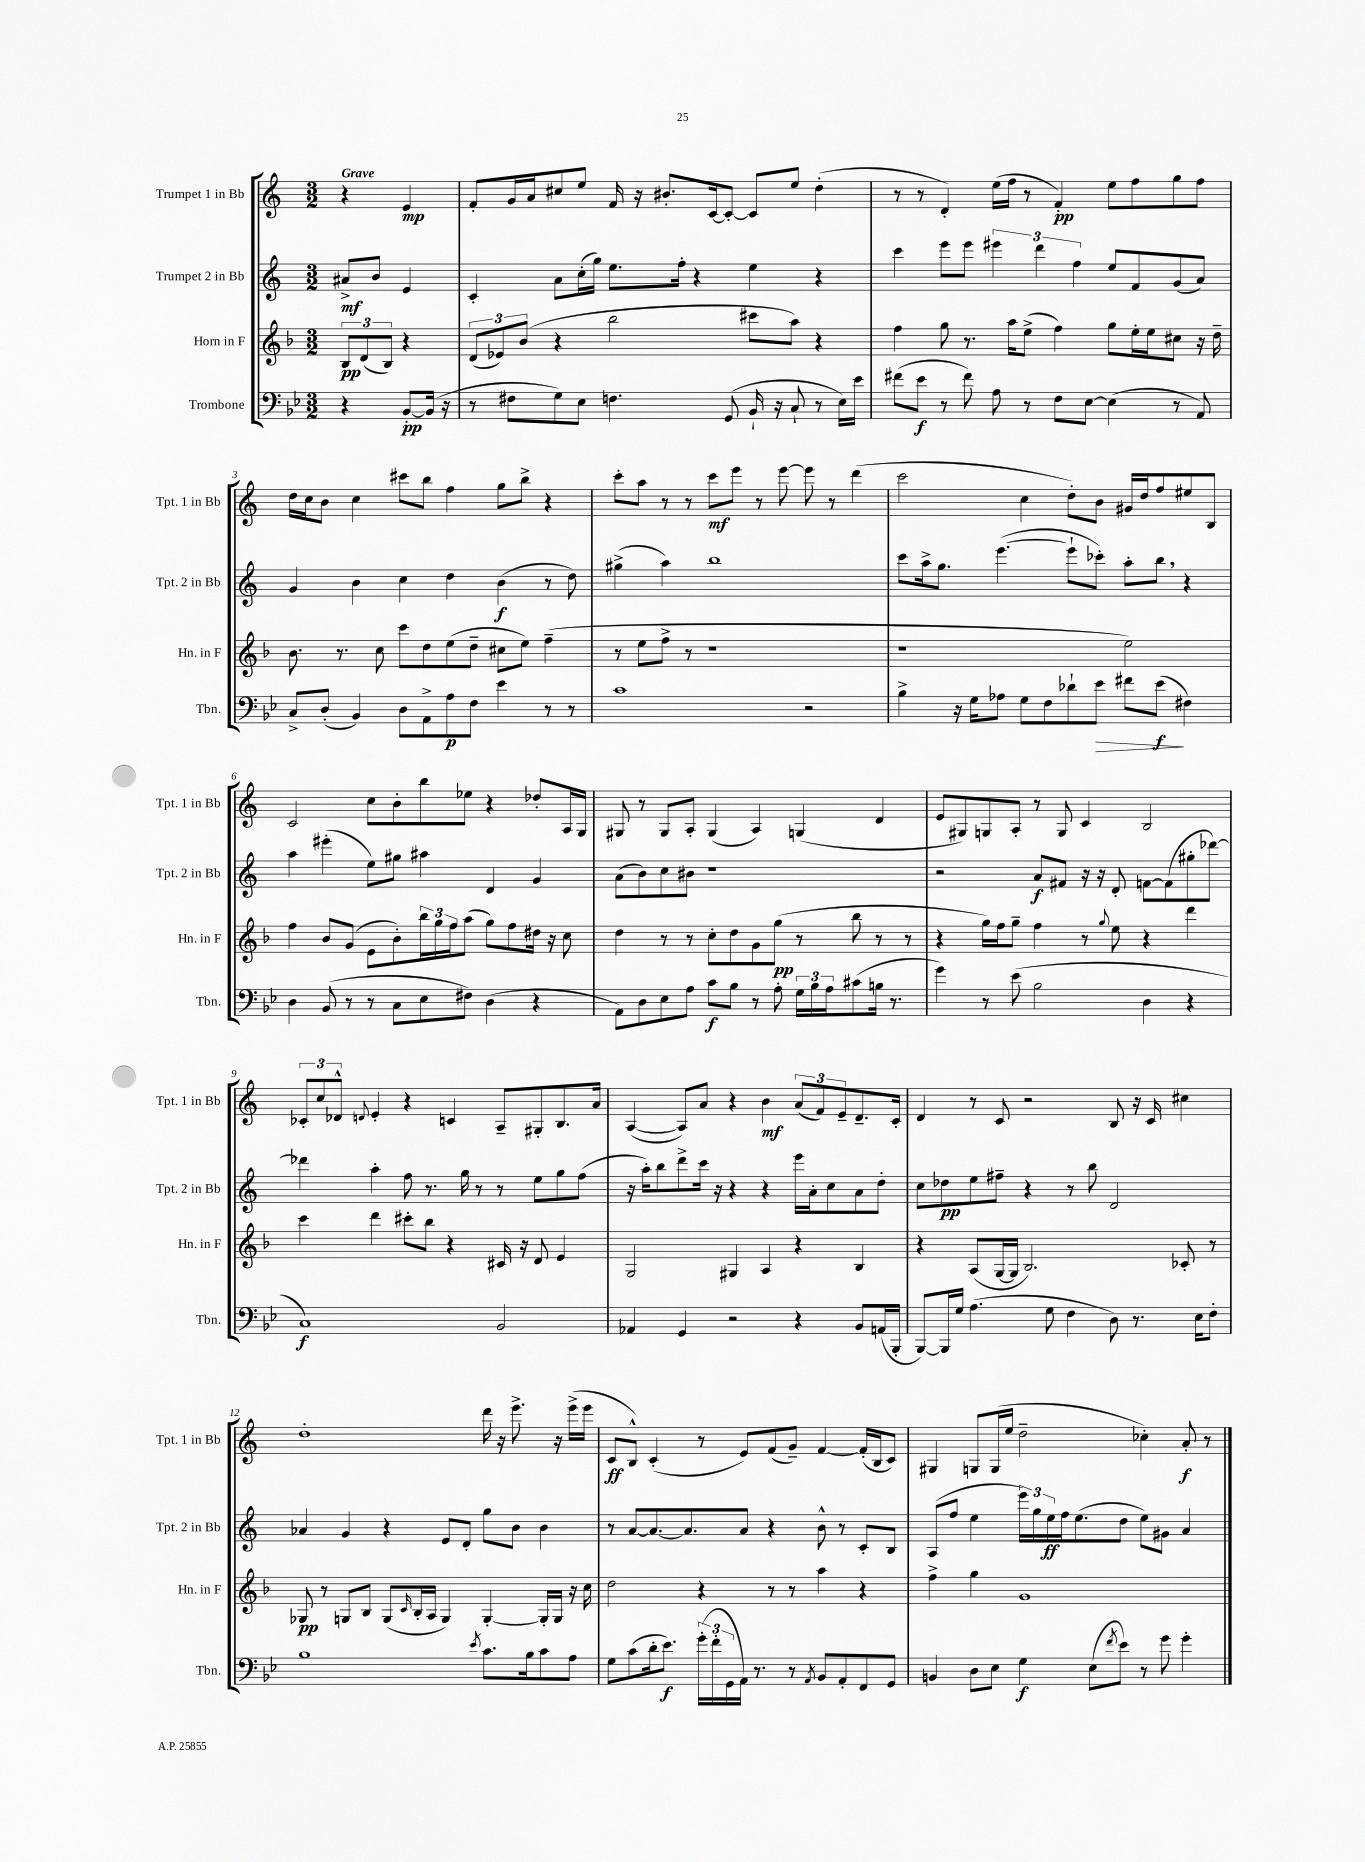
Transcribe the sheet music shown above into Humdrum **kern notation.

**kern	**kern	**kern	**kern
*staff4	*staff3	*staff2	*staff1
*clefF4	*clefG2	*clefG2	*clefG2
*k[b-e-]	*k[b-]	*k[]	*k[]
*M3/2	*M3/2	*M3/2	*M3/2
4r	12B-	8a#^	4r
.	(12d	.	.
.	.	8b	.
.	12B-)	.	.
[8BB-'	4r	4e	4e
(16BB-]	.	.	.
16r	.	.	.
=	=	=	=
8r	(12d	4c'	8f'
.	12e-)	.	.
8F#	.	.	16g
.	(12b-	.	.
.	.	.	16a
8G)	4r	8a	8cc#
8E-	.	(16cc'	8ee
.	.	16gg)	.
4.F	2bb-	8.ee	16f
.	.	.	16r
.	.	.	8.b#'
.	.	16ff'	.
.	.	4r	.
.	.	.	[16c
(8GG	.	.	8c'_
16BB-`	8ccc#	4ee	8c]
16r	.	.	.
8C`	8aa)	.	8ee
8r	4r	4r	(4dd'
16E-)	.	.	.
16e-	.	.	.
=	=	=	=
(8f#	4ff	4ccc	8r
8e-	.	.	8r
8r	8gg	8eee	4d')
8f#)	8.r	8eee	.
8A	.	6eee#	(16ee
.	16aa	.	16ff
8r	(8ee^	.	8r
.	.	6ddd	.
8F	4ff)	.	4f')
.	.	6ff	.
[8E-	.	.	.
(4E-]	8gg	8ee	8ee
.	16ee'	8f	8ff
.	16ee	.	.
8r	8cc#	(8g	8gg
8AA)	16r	8a)	8ff
.	16dd~	.	.
=	=	=	=
8C^	8.b-	4g	16dd
.	.	.	16cc
(8D'	.	.	8b
.	8.r	.	.
4BB-)	.	4b	4cc
.	8cc	.	.
8D	8ccc	4cc	8ccc#
8AA^	8dd	.	8bb
8A	(8ee	4dd	4ff
8F	8dd~	.	.
4e-	8cc#	(4b	8gg
.	8ee)	.	8bb^
8r	(4ff~	8r	4r
8r	.	8dd)	.
=	=	=	=
1c	8r	(4gg#^	8ccc'
.	8ee	.	8aa
.	8ff^	4aa)	8r
.	8r	.	8r
.	1r	1bb	8ccc
.	.	.	8eee
.	.	.	8r
.	.	.	[8eee
2r	.	.	8eee]
.	.	.	8r
.	.	.	(4ddd
=	=	=	=
4B-^	1r	8ccc	2ccc
.	.	16aa^	.
.	.	8.gg	.
16r	.	.	.
16G	.	.	.
8A-	.	([4.eee	.
8G	.	.	4cc
8F	.	.	.
8d-`	.	8eee`]	8dd')
8e-	.	8ccc-')	8b
8f#	2ee)	8aa'	16g#
.	.	.	16dd
(8e-	.	8bb	8ff
4F#)	.	4r	8ee#
.	.	.	8B
=	=	=	=
4D	4ff	4aa	2c
(8BB-	8b-	(4eee#'	.
8r	(8g	.	.
8r	8e	8ee)	8cc
8C	8b-')	8gg#	8b'
8E-	24bb-	4aa#	8bb
.	24gg	.	.
.	24ff	.	.
8F#)	(8aa	.	8ee-
(4D	8gg)	4d	4r
.	8ff	.	.
4r	16dd#	4g	8dd-'
.	16r	.	.
.	8cc	.	16A
.	.	.	16G
=	=	=	=
8AA)	4dd	(8a	8G#
8D	.	8b)	8r
8E-	8r	8cc	8G#
8A	8r	8b#	8A'
8c	8cc'	1r	(4G#
8B-	8dd	.	.
8r	8g	.	4A)
8A'	(8gg	.	.
24G	8r	.	(4G
24B-	.	.	.
24A	.	.	.
(8c#	8bb-	.	.
16B	8r	.	4d
8.r	.	.	.
.	8r	.	.
=	=	=	=
4g)	4r	2r	8e
.	.	.	8G#)
8r	16gg)	.	8G
.	16ff	.	.
(8e-	8gg~	.	8A'
2B-	4ff	8a	8r
.	.	8f#	8G
.	8r	16r	4c
.	.	16r	.
.	8qqgg	.	.
.	8ee	8d'	.
4D	4r	[8f	2B
.	.	(8f]	.
4r	4ddd	8gg#'	.
.	.	[8ddd-)	.
=	=	=	=
1C)	4ccc	4ddd-]	12c-'
.	.	.	12cc
.	.	.	12d-^^
.	.	.	8qqd
.	4ddd	4aa'	4e'
.	8ccc#'	8ff	4r
.	8bb-	8.r	.
.	4r	.	4c
.	.	16gg	.
.	.	8r	.
2BB-	16c#	8r	8A~
.	16r	.	.
.	8d	8ee	8G#'
.	4e	8gg	8.B
.	.	(8ff	.
.	.	.	16a
=	=	=	=
4AA-	2G	16r	([4A
.	.	16aa')	.
.	.	8bb	.
4GG	.	8ddd^	8A])
.	.	16ccc	8a
.	.	16r	.
2r	4G#	4r	4r
.	4A	4r	4b
4r	4r	16eee	(12a
.	.	16a'	.
.	.	.	12f)
.	.	8cc	.
.	.	.	12e~
8BB-	4B-	8a	8.d~
(16AA	.	8dd'	.
16BBB-'	.	.	16c'
=	=	=	=
[8BBB-)	4r	8cc	4d
16BBB-]	.	8dd-	.
16G	.	.	.
(4.A	(8A	8ee	8r
.	[16G	8ff#~	8c
.	16G]	.	.
.	2.B-)	4r	2r
8G	.	.	.
4F	.	8r	.
.	.	8bb	.
8D)	.	2d	8B
8.r	.	.	16r
.	.	.	16c
.	8c-'	.	4cc#
16E-	.	.	.
8F'	8r	.	.
=	=	=	=
1B-	8G-	4a-	1dd'
.	8r	.	.
.	8G	4g	.
.	8B-	.	.
.	(8G	4r	.
.	16qqc	.	.
.	16B-'	.	.
.	16A	.	.
.	4G)	8e	.
.	.	8d'	.
8qe-	.	.	.
8.c	[4G'	8gg	16ddd
.	.	.	16r
.	.	8b	8.eee^
16B-	.	.	.
8c	16G']	4b	.
.	16G	.	16r
8A	16r	.	(16eee^
.	16cc	.	16eee
=	=	=	=
8G	2dd	8r	8c
(8c	.	[8a	8B^^)
16d'	.	8.a_	(4c'
8.e-)	.	.	.
.	.	8.a]	.
(24g'	4r	.	8r
24f'	.	.	.
24GG	.	.	.
16AA)	.	8a	8e)
8.r	.	.	.
.	8r	4r	(8f
8r	8r	.	8g~)
8qAA	.	.	.
8BB-	4aa	8b^^	[4f
8AA'	.	8r	.
8FF	4r	8c'	(16f']
.	.	.	16B
8GG	.	8B	8c)
=	=	=	=
4BB	4ff^	(8A	4G#
.	.	8ff	.
8D	4gg	4ee	8G
8E-	.	.	(16G
.	.	.	16ee
4G	1g	24eee)	2dd~
.	.	24gg	.
.	.	24ee	.
.	.	16ff	.
.	.	(8.ee	.
(8E-	.	.	.
8qf	.	.	.
8e-)	.	8dd	.
8r	.	8ee)	4cc-')
8g	.	8g#	.
4g'	.	4a	8a'
.	.	.	8r
==	==	==	==
*-	*-	*-	*-
